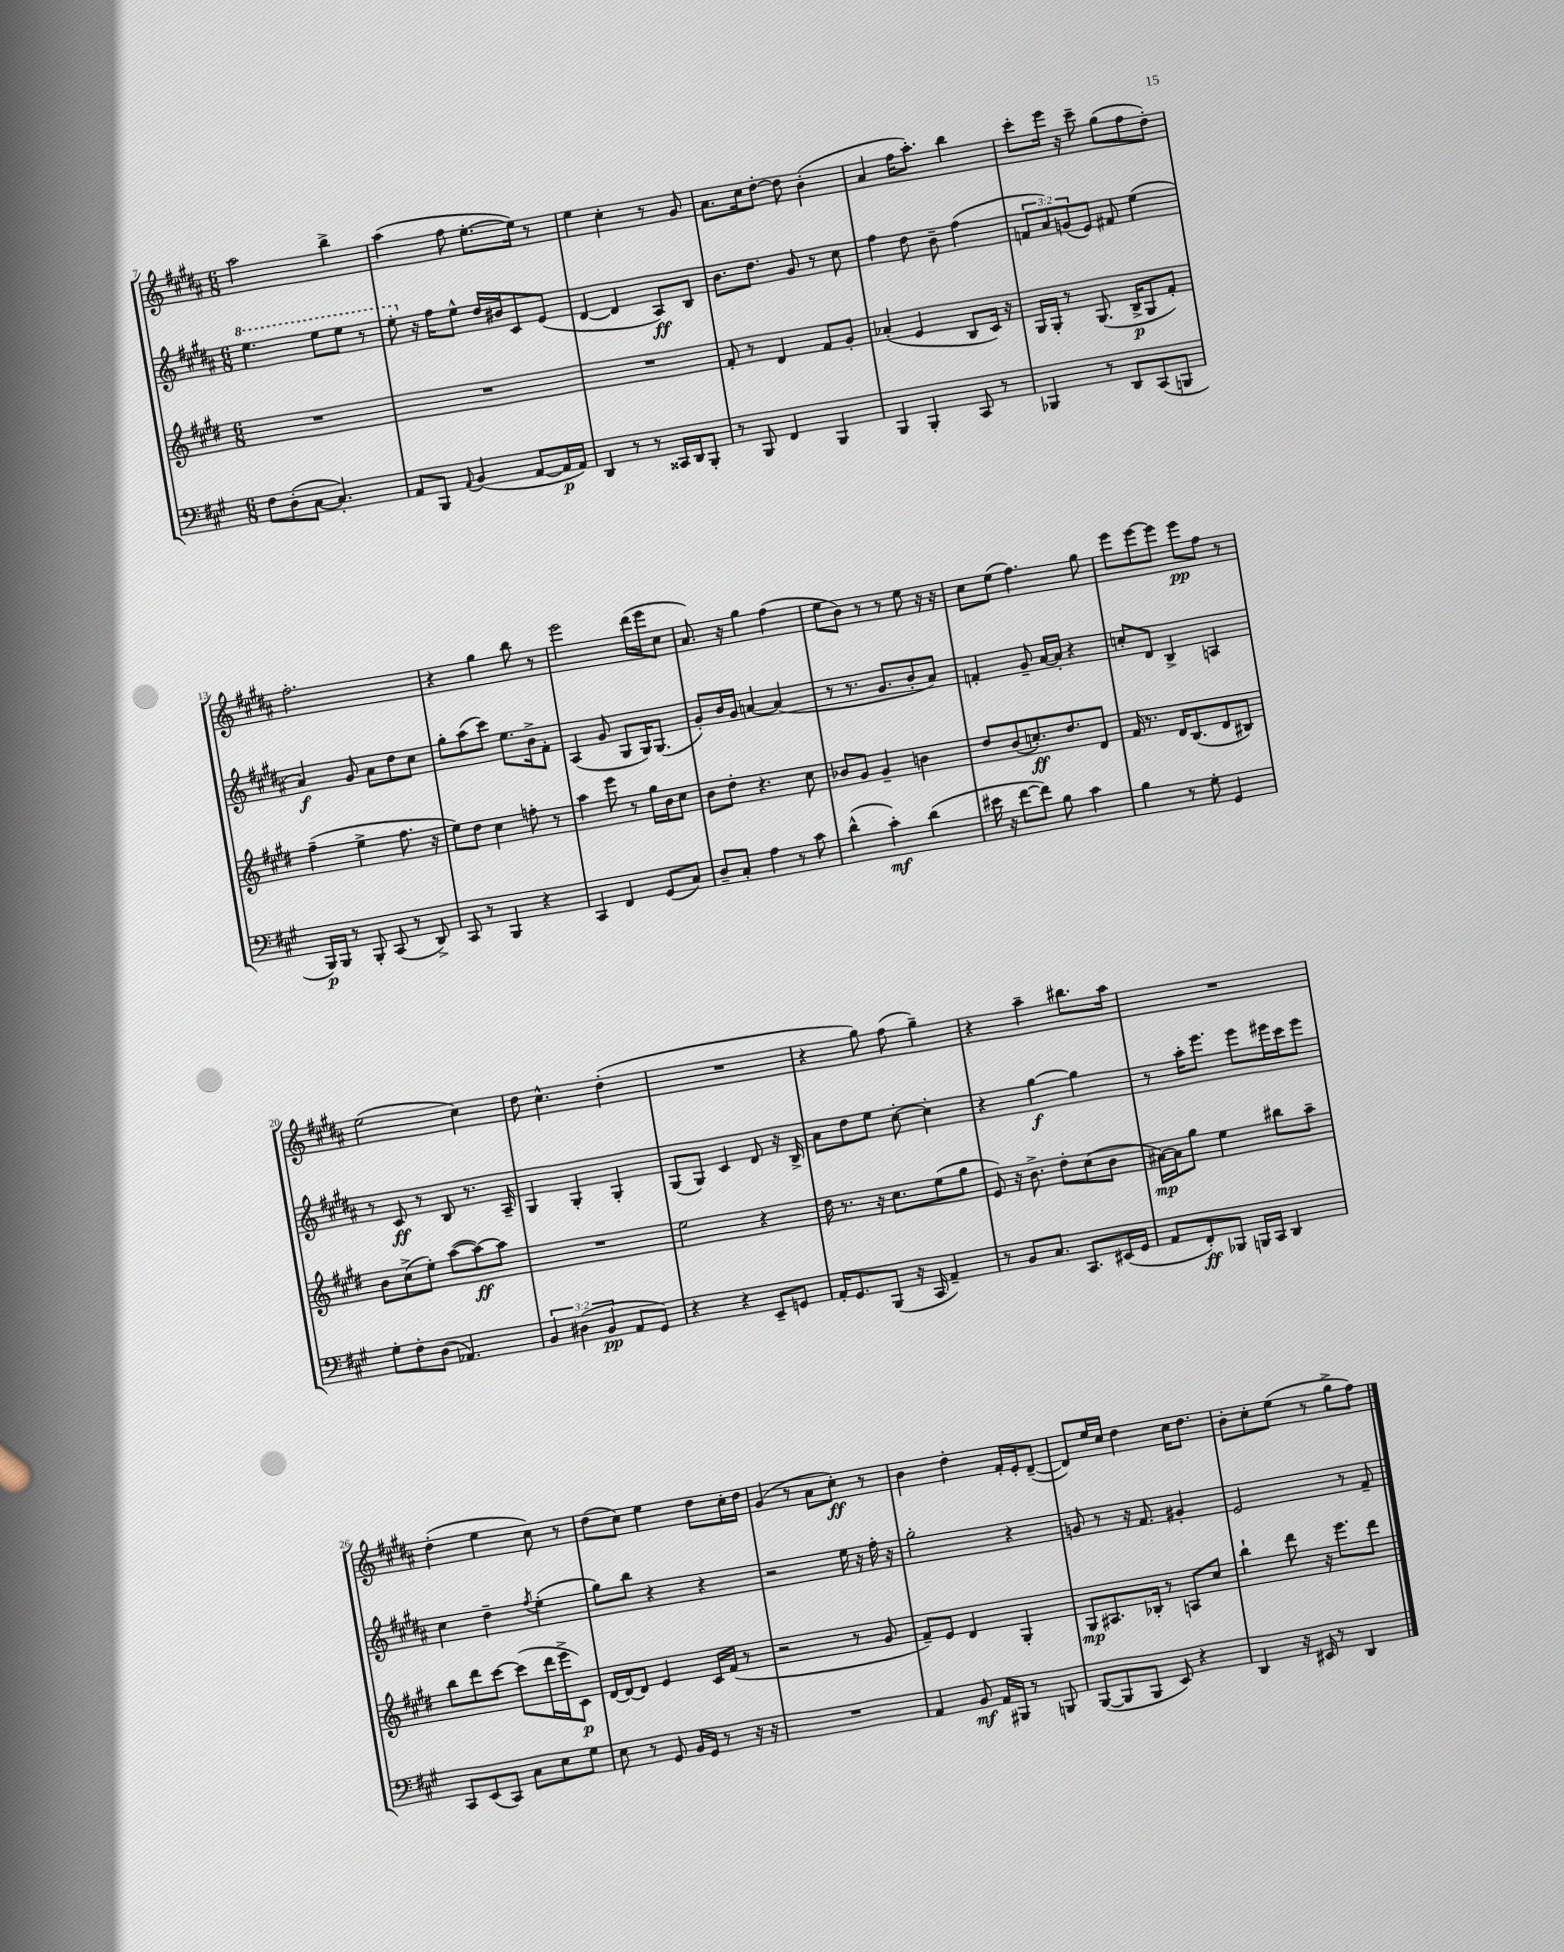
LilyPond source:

<<
\new StaffGroup <<
\new Staff = "s0" {
    \clef treble \key b \major \numericTimeSignature \time 6/8
    ais''2 b''4-> |
    ais''4( fis''8 e''8.~-. e''16) r8 |
    e''4 cis''4-. r8 gis'8 |
    ais'8. cis''16 dis''8~-. dis''8 b'4-.( |
    ais'4 fis''16 ais''8.-.) b''4 |
    cis'''8-. e'''16 r16 cis'''8-- gis''8( fis''8 dis''8-.) |
    fis''2.-. |
    r4 gis''4 b''8 r8 |
    e'''2 dis'''16( e'''16 cis''8 |
    ais'8.) r16 gis''4 fis''4( |
    e''8 b'8) r8 r8 e''8 r16 r16 |
    cis''8 e''8( fis''4.) gis''8 |
    e'''8 e'''8~ e'''8 e'''8\pp fis''8 r8 |
    e''2( cis''4) |
    dis''8 cis''4.-^ dis''4-.( |
    R2. |
    r4 gis''8) fis''8( gis''4--) |
    r4 ais''4-- bis''8. ais''16 |
    R2. |
    dis''4-.( e''4 cis''8) r8 |
    dis''8( cis''8) e''4 dis''8 cis''16-. dis''16 |
    gis'4( r8 ais'8 cis''8-.\ff) r8 |
    b'4 dis''4-. fis'16-. e'16-. dis'8~--( |
    dis'8) e''16 cis''16 dis''4 cis''16 dis''8. |
    b'8-. cis''8-. e''8( r8 gis''8-> fis''8) \bar "|." |
}
\new Staff = "s1" {
    \clef treble \key b \major \numericTimeSignature \time 6/8 \override Staff.TupletNumber.text = #tuplet-number::calc-fraction-text
    \ottava #1 e'''4. e'''8 e'''8 r8 |
    e'''8-. \ottava #0 r16 fis''16 e''8-^ dis''16 bis'16 cis'8 e'8( |
    dis'4~ dis'4 ais8\ff) b8 |
    b'8. dis''8. gis'8 r8 cis''8 |
    fis''4 dis''8 b'8-- fis''4( |
    \tuplet 3/2 { f'8 ais'8) g'8( } e'8) fis'8 e''4( |
    ais'4\f) gis'8 ais'8 dis''8 cis''8 |
    gis''8-. ais''8( cis'''8) e''8. b'16-> fis'8-. |
    ais4( gis'8 gis8 gis16) gis8.( |
    gis'8-.) b'16 gis'16 a'4~ a'4( |
    r8 r8. gis'8. b'8-. ais'8) |
    f'4-. gis'8-- ais'16~ ais'16-. r4 |
    c''8-. dis'8 b4-> a4 |
    r8 cis'8\ff r8 b8 r8. ais16-- |
    gis4 gis4-. gis4-. |
    gis8( gis8) cis'4 dis'8 r16 b16-> |
    ais'8 dis''8 e''8 cis''8~-. cis''4-. |
    r4 gis''4~\f gis''4 |
    r8 ais''16-. e'''8. e'''8 eis'''16 cis'''16 eis'''8 |
    cis''4 dis''4-- \acciaccatura { fis''8 } e''4-.( |
    gis''8) b''8 r4 r4 |
    r2 e''16 r16 fis''16-. r16 |
    gis''2-. r4 |
    g'8 r8 r16 fis'8. gis'4-. |
    e'2 r8 fis'8-- \bar "|." |
}
\new Staff = "s2" {
    \clef treble \key e \major \numericTimeSignature \time 6/8
    R2. |
    R2. |
    R2. |
    fis'8-. r8 dis'4 fis'8 gis'8-. |
    aes'4-.( e'4 b8 cis'16) r16 |
    gis16 gis16-. r8 gis8.( b16->\p gis8 fis'8-.) |
    fis''4--( e''4-> fis''8. r16 |
    e''8) dis''8 cis''4 f''8-. r8 |
    a''4 e'''8 r8 gis''16 b'16 cis''8 |
    b'8 dis''8-. r4. cis''8 |
    bes'8 gis'8 gis'4-- b'4 |
    dis''8 b'8( c''8.-.\ff) dis''8. dis'8 |
    fis'16 r8. dis'16 b8.( dis'8 bis8) |
    b'8 cis''8->( e''8-.) a''8~( a''8~\ff) a''8 |
    R2. |
    e''2 r4 |
    dis''16 r8. r16 cis''8. e''8( gis''8 |
    e'8) r16 b'8.-> dis''8-. cis''8( b'8 |
    ais'16~\mp) ais'16 gis''8 e''4 bis''8 a''8-- |
    b''8 dis'''8 cis'''8~ cis'''8( dis'''16 e'''16-> cis'8\p) |
    dis'16~ dis'16~ dis'8 e'4 cis'16 fis'16( r8 |
    r2 r8 gis'8 |
    fis'8--) e'8 dis'4 gis4-. |
    gis8\mp ais8. bes16-. r8 a8 cis''8 |
    b''4-! dis'''8 r16 e'''8. dis'''8 \bar "|." |
}
\new Staff = "s3" {
    \clef bass \key a \major \numericTimeSignature \time 6/8 \override Staff.TupletNumber.text = #tuplet-number::calc-fraction-text
    fis8 d8-.( cis8~ cis4.-.) |
    a,8 b,,8 \appoggiatura { a,8 } b,4( a,8~ a,16\p a,16) |
    d,4 r8 r8 cisis,16 d,16 b,,8-. |
    r8 b,,8 fis,4 b,,4 |
    b,,4 b,,4-. cis,8 r8 |
    bes,,4 r8 d,8 cis,8( b,,8 |
    b,,16\p) b,,16 r8 b,,8-. cis,8( r8 d,8->) |
    cis,8 r8 b,,4 r4 |
    cis,4 fis,4 gis,8( cis8) |
    d8-- cis8-. a4 r8 cis'8 |
    d'4-^( cis'4-.\mf) d'4( |
    eis'16 r16 fis'8~ fis'8) b8 cis'4 |
    b4 r8 gis8-. gis,4 |
    gis8-. fis8-. d8( aes,4.) |
    \tuplet 3/2 { b,4 dis4( b,4\pp } a,8 gis,8) |
    r4 r4 e,8-- g,8 |
    a,16-. gis,8. b,,8( r16 cis,16 a,4--) |
    r8 b,8 cis8. cis,8. eis,16( gis,16 |
    a,8 fis,8-.\ff) bes,,8 b,,16 cis,16 d,4 |
    cis,8 e,8( cis,8) cis8 e8 gis8 |
    e8 r8 gis,8 b,16 gis,16 r8 r16 r16 |
    R2. |
    a,4 b,8\mf a,16 bis,,16 r8 b,,8 |
    b,,8~( b,,8 b,,8 e,8) r4 |
    d,4 r16 eis,16 r8 d,4 \bar "|." |
}
>>
>>
\layout { \context { \Score currentBarNumber = #7 } }
